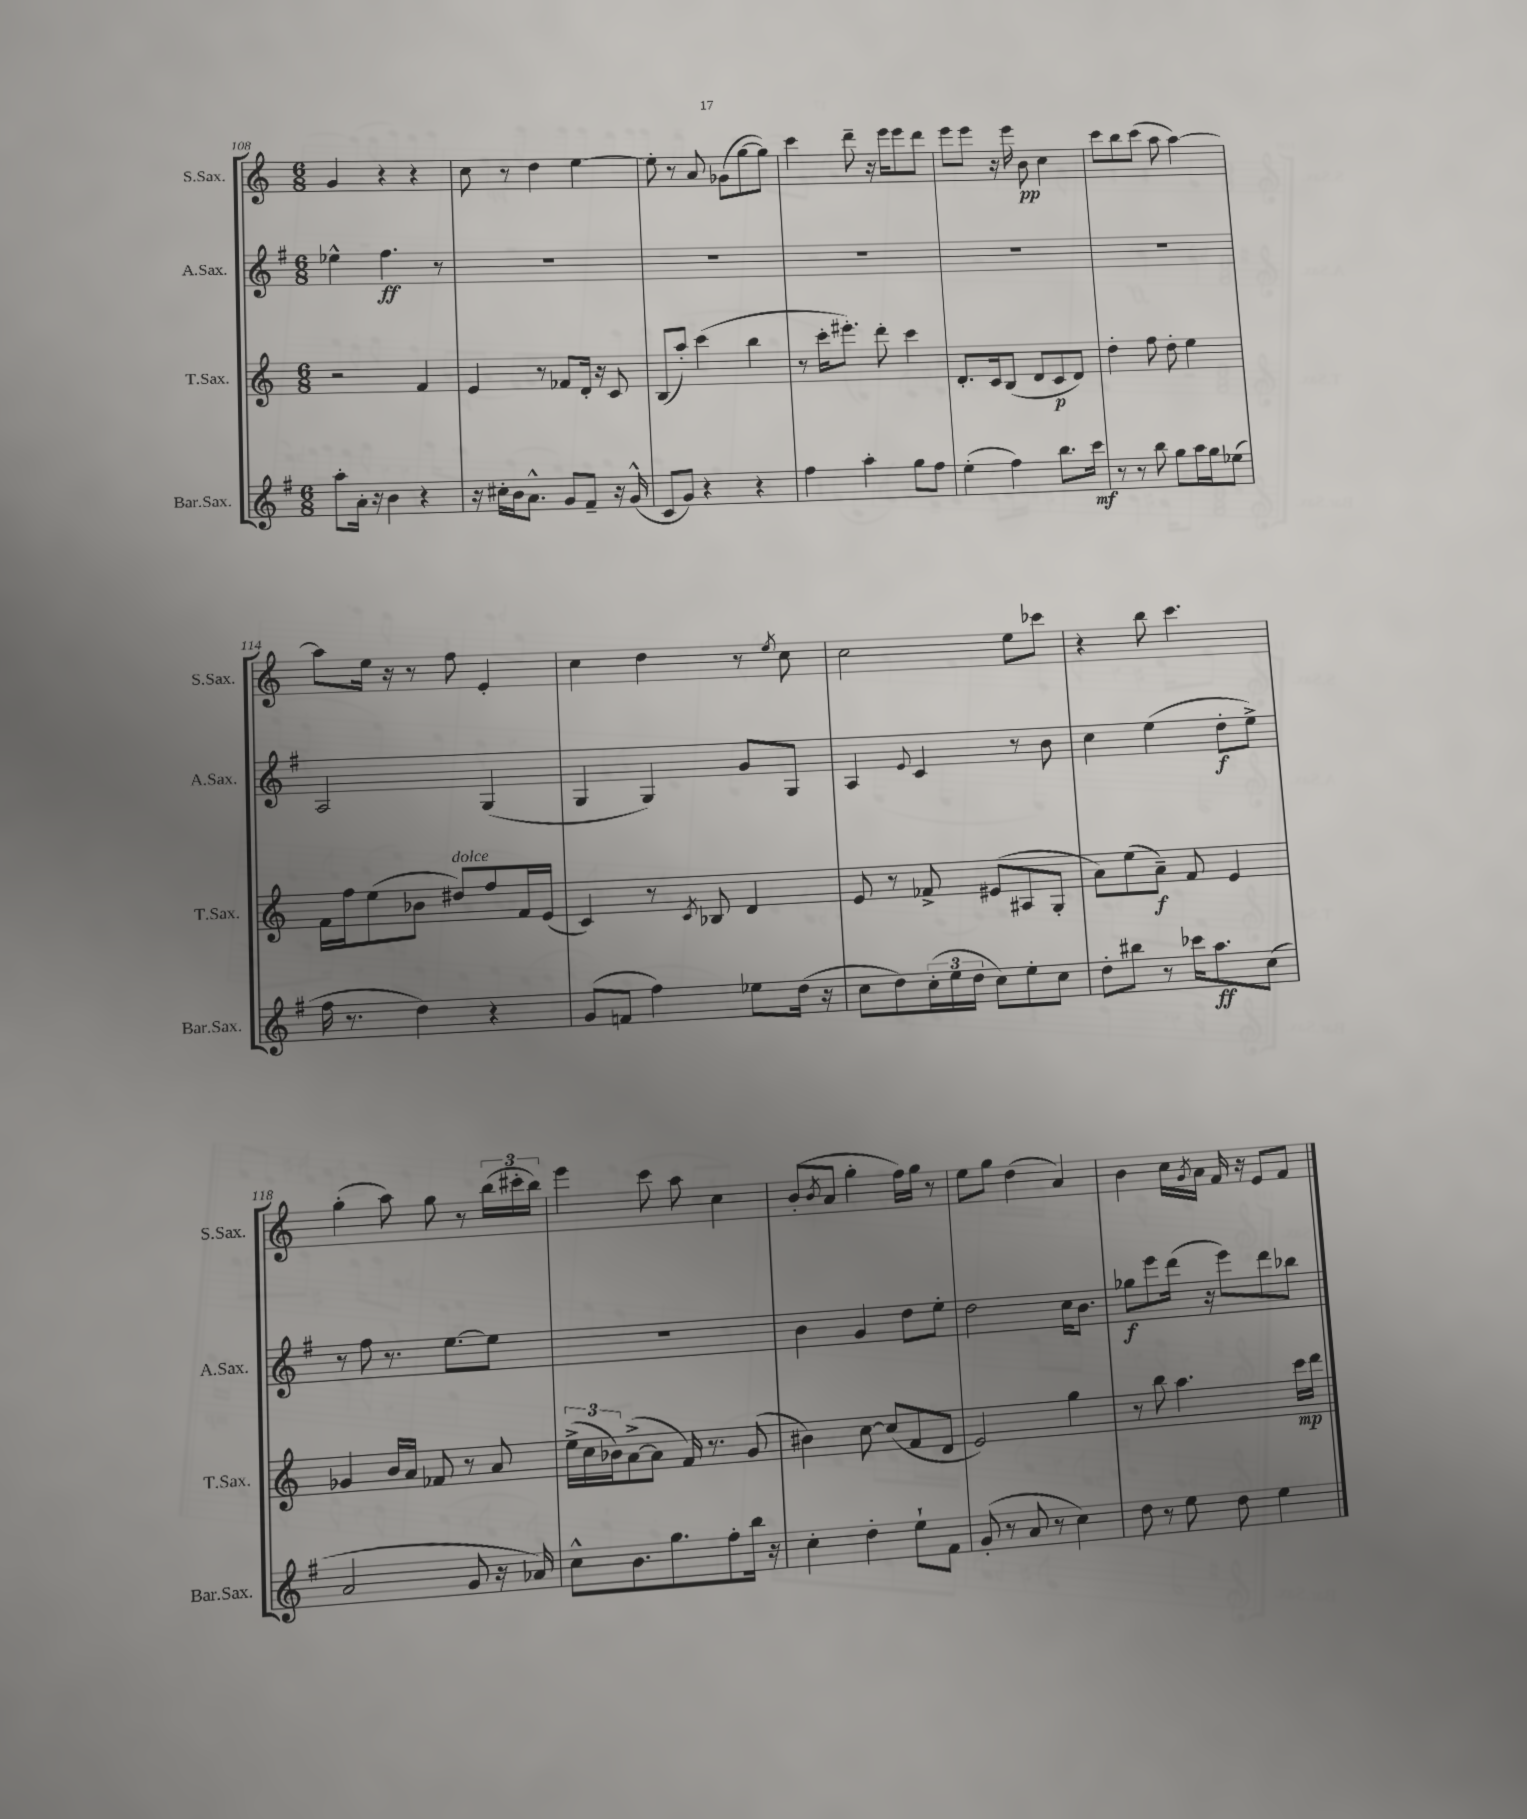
<<
\new StaffGroup <<
\new Staff = "s0" \with { instrumentName = "S.Sax." shortInstrumentName = "S.Sax." } {
    \clef treble \key c \major \numericTimeSignature \time 6/8
    g'4 r4 r4 |
    c''8 r8 d''4 e''4~ |
    e''8-. r8 a'8 ges'8( g''8~ g''8) |
    c'''4 d'''8-- r16 e'''16 e'''8 d'''8 |
    e'''8 e'''8 r16 e'''16 b'8\pp c''4 |
    c'''8 b''8 c'''8( a''8 a''4~) |
    a''8 e''16 r16 r8 f''8 e'4-. |
    c''4 d''4 r8 \acciaccatura { e''8 } c''8 |
    c''2 e''8 ces'''8 |
    r4 b''8 c'''4. |
    g''4-.( a''8) g''8 r8 \tuplet 3/2 { b''16( cis'''16-. b''16) } |
    e'''4 c'''8 a''8 c''4 |
    b'8-.( \acciaccatura { b'8 } a'8 g''4-. f''16) g''16 r8 |
    e''8 g''8 d''4( a'4) |
    b'4 c''16 \acciaccatura { g'8 } a'16 f'16 r16 e'8 f'8 \bar "|." |
}
\new Staff = "s1" \with { instrumentName = "A.Sax." shortInstrumentName = "A.Sax." } {
    \clef treble \key g \major \numericTimeSignature \time 6/8
    ees''4-^ fis''4.\ff r8 |
    R2. |
    R2. |
    R2. |
    R2. |
    R2. |
    a2 g4( |
    g4 g4) g'8 g8 |
    a4 \appoggiatura { e'8 } c'4 r8 b'8 |
    c''4 e''4( d''8-.\f e''8->) |
    r8 fis''8 r8. e''8.~ e''8 |
    R2. |
    b'4 g'4 d''8 e''8-. |
    d''2 c''16 b'8. |
    ges''8\f e'''8 d'''16( r16 e'''8) d'''8 bes''8 \bar "|." |
}
\new Staff = "s2" \with { instrumentName = "T.Sax." shortInstrumentName = "T.Sax." } {
    \clef treble \key c \major \numericTimeSignature \time 6/8
    r2 f'4 |
    e'4 r8 fes'8 d'16-. r16 c'8 |
    b8( a''8-.) c'''4( b''4 |
    r8 c'''16-. eis'''8.-.) d'''8-. c'''4 |
    d'8.-. c'16 b8( d'8 c'8\p d'8) |
    d''4-. f''8 d''8-. e''4 |
    f'16 f''16 e''8( bes'8 dis''8^\markup { \italic "dolce" }) f''8 f'16 e'16( |
    c'4) r8 \acciaccatura { c'8 } bes8 d'4 |
    e'8 r8 fes'8-> eis'8( ais8 g8-. |
    a'8) e''8( a'8--\f) f'8 e'4 |
    ges'4 b'16 a'16 fes'8 r8 a'8 |
    \tuplet 3/2 { e''16->( c''16 bes'16) } a'8~->( a'8 f'16) r8. g'8( |
    bis'4) c''8~ c''8( f'8 d'8 |
    e'2) g''4 |
    r8 b''8 a''4. c'''16\mp d'''16 \bar "|." |
}
\new Staff = "s3" \with { instrumentName = "Bar.Sax." shortInstrumentName = "Bar.Sax." } {
    \clef treble \key g \major \numericTimeSignature \time 6/8
    a''8-. a'16-. r16 b'4 r4 |
    r16 cis''16-. b'16 a'8.-^ g'8 fis'8-- r16 g'16-^( |
    c'8 g'8) r4 r4 |
    fis''4 a''4-. g''8 fis''8 |
    e''4-.( fis''4) b''8. c'''16\mf |
    r8 r8 b''8 g''8 a''16 g''16 ees''8( |
    fis''16 r8. d''4) r4 |
    g'8( f'8 fis''4) ees''8 d''16( r16 |
    c''8 d''8) \tuplet 3/2 { c''16-.( e''16 d''16 } c''8) e''8-. c''8 |
    d''8-. bis''8 r8 ces'''16 a''8.\ff c''8( |
    a'2 g'8 r16 aes'16) |
    c''8-^ b'8. g''8. fis''8-. b''16 r16 |
    c''4-. d''4-. e''8-! fis'8 |
    g'8-.( r8 a'8 r8 c''4) |
    d''8 r8 e''8 d''8 e''4 \bar "|." |
}
>>
>>
\layout { \context { \Score currentBarNumber = #108 } }
